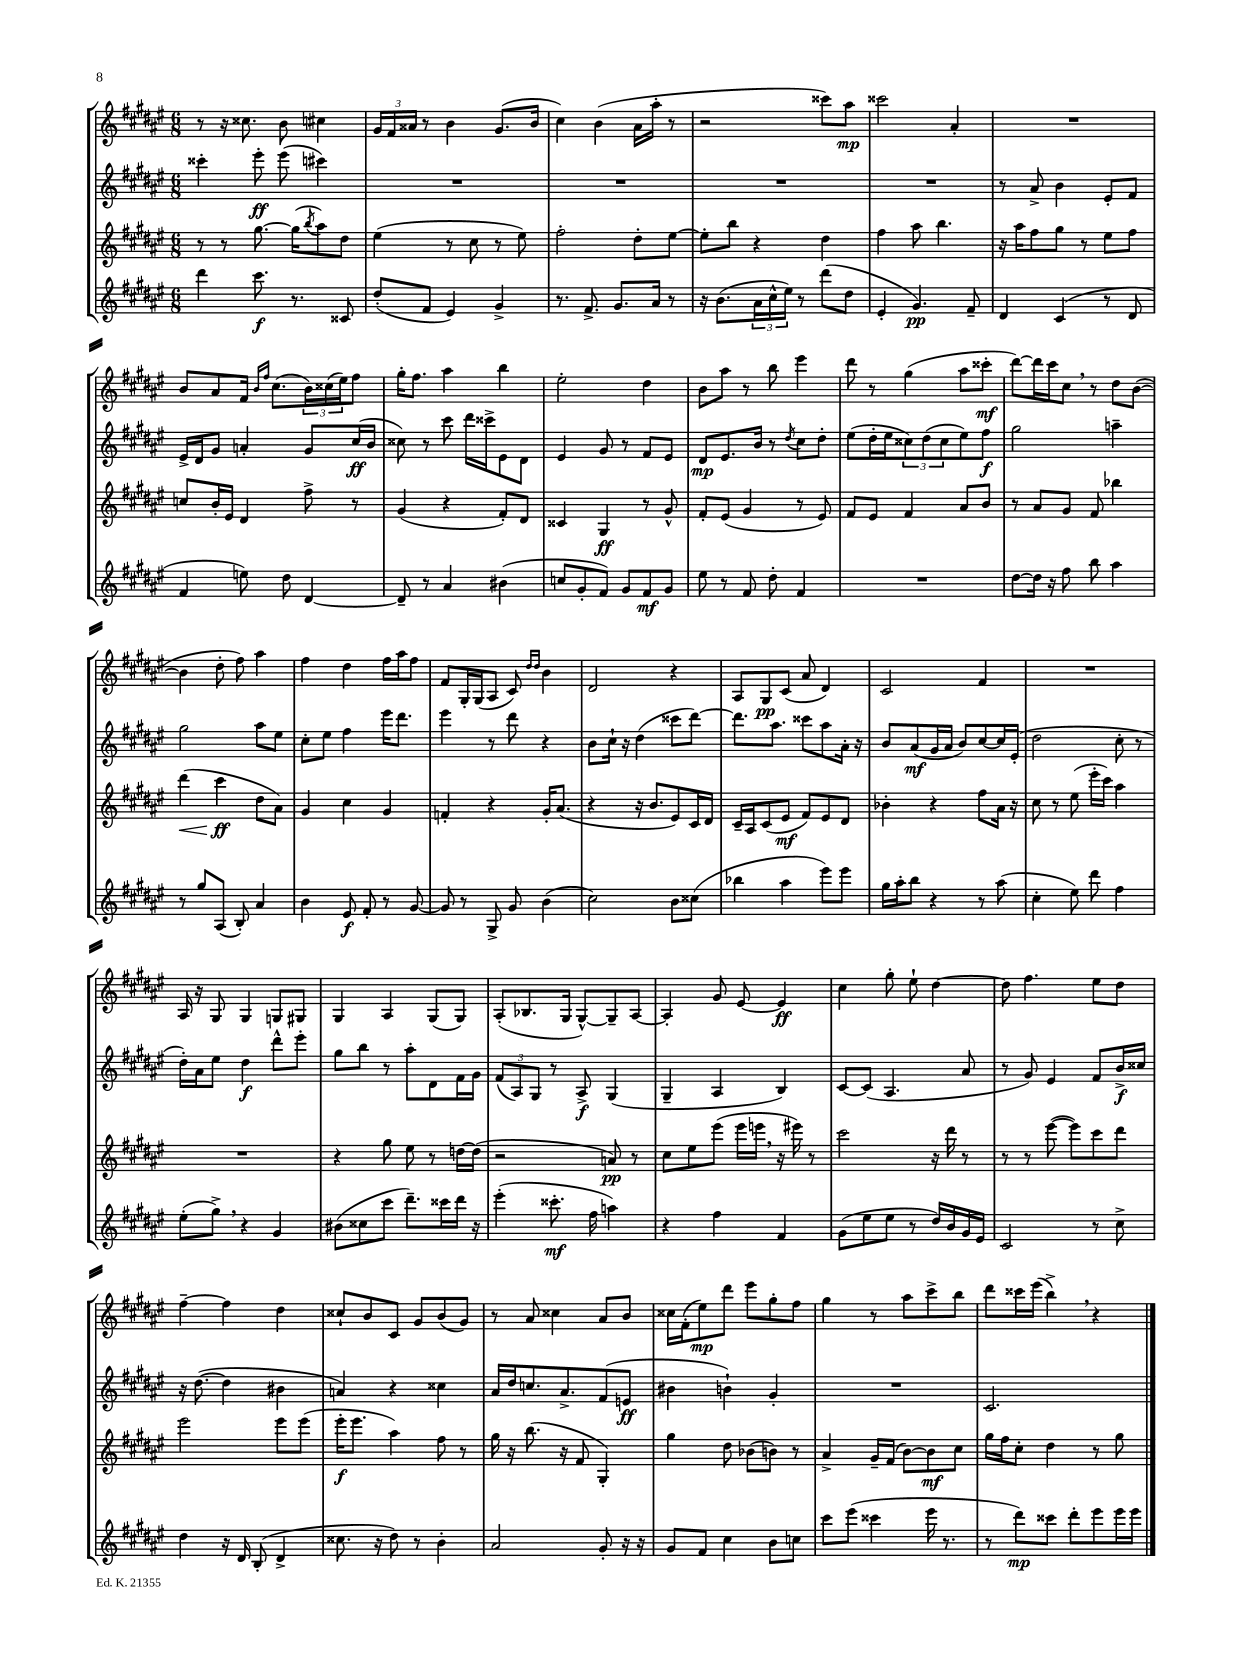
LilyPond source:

<<
\new StaffGroup <<
\new Staff = "s0" {
    \clef treble \key fis \major \numericTimeSignature \time 6/8
    r8 r16 cisis''8. b'8 cis''4 |
    \tuplet 3/2 { gis'16 fis'16 aisis'16 } r8 b'4 gis'8.( b'16 |
    cis''4) b'4( ais'16 ais''16-. r8 |
    r2 cisis'''8) ais''8\mp |
    cisis'''2 ais'4-. |
    R2. |
    b'8 ais'8 fis'16 \grace { b'16 fis''16 } cis''8.( \tuplet 3/2 { b'16) cisis''16( eis''16) } fis''8 |
    gis''16-. fis''8. ais''4 b''4 |
    eis''2-. dis''4 |
    b'8 ais''8 r8 b''8 eis'''4 |
    dis'''8 r8 gis''4( ais''8 cisis'''8-.\mf |
    dis'''8~) dis'''16 cis'''16 cis''8 \breathe r8 dis''8 b'8~( |
    b'4 dis''8-. fis''8) ais''4 |
    fis''4 dis''4 fis''16 ais''16 fis''8 |
    fis'8 gis16-. gis16( ais8 cis'8) \grace { dis''16 dis''16 } b'4 |
    dis'2 r4 |
    ais8 gis8\pp cis'8( ais'8 dis'4) |
    cis'2 fis'4 |
    R2. |
    ais16 r16 gis8 gis4 g8 gis8 |
    gis4 ais4 gis8( gis8) |
    ais8-.( bes8. gis16 gis8~-^) gis8-- ais8~ |
    ais4-. gis'8 eis'8~ eis'4\ff |
    cis''4 gis''8-. eis''8-! dis''4~ |
    dis''8 fis''4. eis''8 dis''8 |
    fis''4~-- fis''4 dis''4 |
    cisis''8-! b'8 cis'8 gis'8 b'8( gis'8) |
    r8 ais'8 cisis''4 ais'8 b'8 |
    cisis''16 fis'16-.( eis''8\mp) dis'''8 eis'''8 gis''8-. fis''8 |
    gis''4 r8 ais''8 cis'''8-> b''8 |
    dis'''8 cisis'''16 eis'''16( b''4->) \breathe r4 \bar "|." |
}
\new Staff = "s1" {
    \clef treble \key fis \major \numericTimeSignature \time 6/8
    cisis'''4-. eis'''8-.\ff eis'''8( cis'''4) |
    R2. |
    R2. |
    R2. |
    R2. |
    r8 ais'8-> b'4 eis'8-. fis'8 |
    eis'16-> dis'16 gis'8 a'4-. gis'8 cis''16\ff( b'16 |
    cisis''8) r8 cis'''8 dis'''16 cisis'''16-> eis'8 dis'8 |
    eis'4 gis'8 r8 fis'8 eis'8 |
    dis'8\mp eis'8. b'16 r8 \acciaccatura { dis''8 } cis''8 dis''8-. |
    eis''8( dis''16-. eis''16 \tuplet 3/2 { cisis''8) dis''8( cisis''8 } eis''8) fis''8\f |
    gis''2 a''4-- |
    gis''2 ais''8 eis''8 |
    cis''8-. eis''8 fis''4 eis'''16 dis'''8. |
    eis'''4 r8 dis'''8 r4 |
    b'8 cis''16-! r16 dis''4( cisis'''8 dis'''8~) |
    dis'''8. ais''8. cisis'''8 ais''8 ais'16-. r16 |
    b'8 ais'8\mf( gis'16 ais'16 b'8) cis''8~ cis''16 eis'16-.( |
    dis''2 cis''8-. r8 |
    dis''16-.) ais'16 eis''8 dis''4\f dis'''8-^ eis'''8-. |
    gis''8 b''8 r8 ais''8-. dis'8 fis'16 gis'16 |
    \tuplet 3/2 { fis'8( ais8) gis8 } r8 ais8->\f gis4( |
    gis4-- ais4 b4) |
    cis'8~ cis'8( ais4. ais'8 |
    r8 gis'8) eis'4 fis'8 b'16->\f cisis''16 |
    r16 dis''8.~( dis''4 bis'4 |
    a'4) r4 cisis''4 |
    ais'16 dis''16 c''8. ais'8.-> fis'8( e'8\ff |
    bis'4 b'4-!) gis'4-. |
    R2. |
    cis'2. \bar "|." |
}
\new Staff = "s2" {
    \clef treble \key fis \major \numericTimeSignature \time 6/8
    r8 r8 gis''8.~ gis''16( \acciaccatura { b''8 } ais''8) dis''8 |
    eis''4( r8 cis''8 r8 eis''8) |
    fis''2-. dis''8-. eis''8~ |
    eis''8-. b''8 r4 dis''4 |
    fis''4 ais''8 b''4. |
    r16 ais''16 fis''8 gis''8 r8 eis''8 fis''8 |
    c''8 b'16-. eis'16 dis'4 fis''8-> r8 |
    gis'4( r4 fis'8-.) dis'8 |
    cisis'4 gis4\ff r8 gis'8-^ |
    fis'8-. eis'8( gis'4 r8 eis'8) |
    fis'8 eis'8 fis'4 ais'8 b'8 |
    r8 ais'8 gis'8 fis'8 bes''4 |
    dis'''4\<( cis'''4\ff\! dis''8 ais'8) |
    gis'4 cis''4 gis'4 |
    f'4-. r4 gis'16-. ais'8.( |
    r4 r16 b'8. eis'8) cis'16 dis'16 |
    cis'16-- ais16 cis'8( eis'8\mf fis'8) eis'8 dis'8 |
    bes'4-. r4 fis''8 ais'16 r16 |
    cis''8 r8 eis''8( eis'''16-. cis'''16) ais''4 |
    R2. |
    r4 gis''8 eis''8 r8 d''16~ d''16( |
    r2 a'8\pp) r8 |
    cis''8 eis''8 eis'''8( eis'''16 e'''16 \breathe r16 eis'''16) r8 |
    cis'''2 r16 dis'''16 r8 |
    r8 r8 eis'''8~( eis'''8) cis'''8 dis'''8 |
    eis'''2 eis'''8 eis'''8( |
    eis'''16-.\f eis'''8. ais''4) fis''8 r8 |
    gis''16 r16 b''8.( r16 fis'8 gis4-.) |
    gis''4 dis''8 bes'8( b'8) r8 |
    ais'4-> gis'16-- fis'16( b'8~) b'8\mf cis''8 |
    gis''16 fis''16 cis''8-. dis''4 r8 gis''8 \bar "|." |
}
\new Staff = "s3" {
    \clef treble \key fis \major \numericTimeSignature \time 6/8
    dis'''4 cis'''8.\f r8. cisis'8 |
    dis''8-.( fis'8 eis'4) gis'4-> |
    r8. fis'8.-> gis'8. ais'16 r8 |
    r16 b'8.( \tuplet 3/2 { ais'16 cis''16-^ eis''16) } r8 dis'''8( dis''8 |
    eis'4-. gis'4.\pp) fis'8-- |
    dis'4 cis'4( r8 dis'8 |
    fis'4 e''8) dis''8 dis'4~ |
    dis'8-- r8 ais'4 bis'4( |
    c''8 gis'8-. fis'8) gis'8 fis'8\mf gis'8 |
    eis''8 r8 fis'8 dis''8-. fis'4 |
    R2. |
    dis''8~ dis''16 r16 fis''8 b''8 ais''4 |
    r8 gis''8 ais8( b8-.) ais'4 |
    b'4 eis'8\f fis'8-. r8 gis'8~ |
    gis'8 r8 gis8-> gis'8 b'4( |
    cis''2) b'8 cisis''8( |
    bes''4 ais''4 eis'''8) eis'''8 |
    gis''16 ais''16-. b''8 r4 r8 ais''8( |
    cis''4-. eis''8) dis'''8 fis''4 |
    eis''8-.( gis''8->) \breathe r4 gis'4 |
    bis'8( cisis''8 cis'''8 dis'''8.--) cisis'''16 dis'''16 r16 |
    eis'''4-.( cisis'''8.-.\mf fis''16 a''4) |
    r4 fis''4 fis'4 |
    gis'8( eis''8 eis''8 r8 dis''16) b'16 gis'16 eis'16 |
    cis'2 r8 cis''8-> |
    dis''4 r16 dis'16 b8-.( dis'4-> |
    cisis''8. r16 dis''8) r8 b'4-. |
    ais'2 gis'8-. r16 r16 |
    gis'8 fis'8 cis''4 b'8 c''8 |
    cis'''8 eis'''8( cisis'''4 eis'''16 r8. |
    r8 dis'''8\mp) cisis'''8 dis'''8-. eis'''8 eis'''16 eis'''16 \bar "|." |
}
>>
>>
\layout { \context { \Score \remove "Bar_number_engraver" } }
